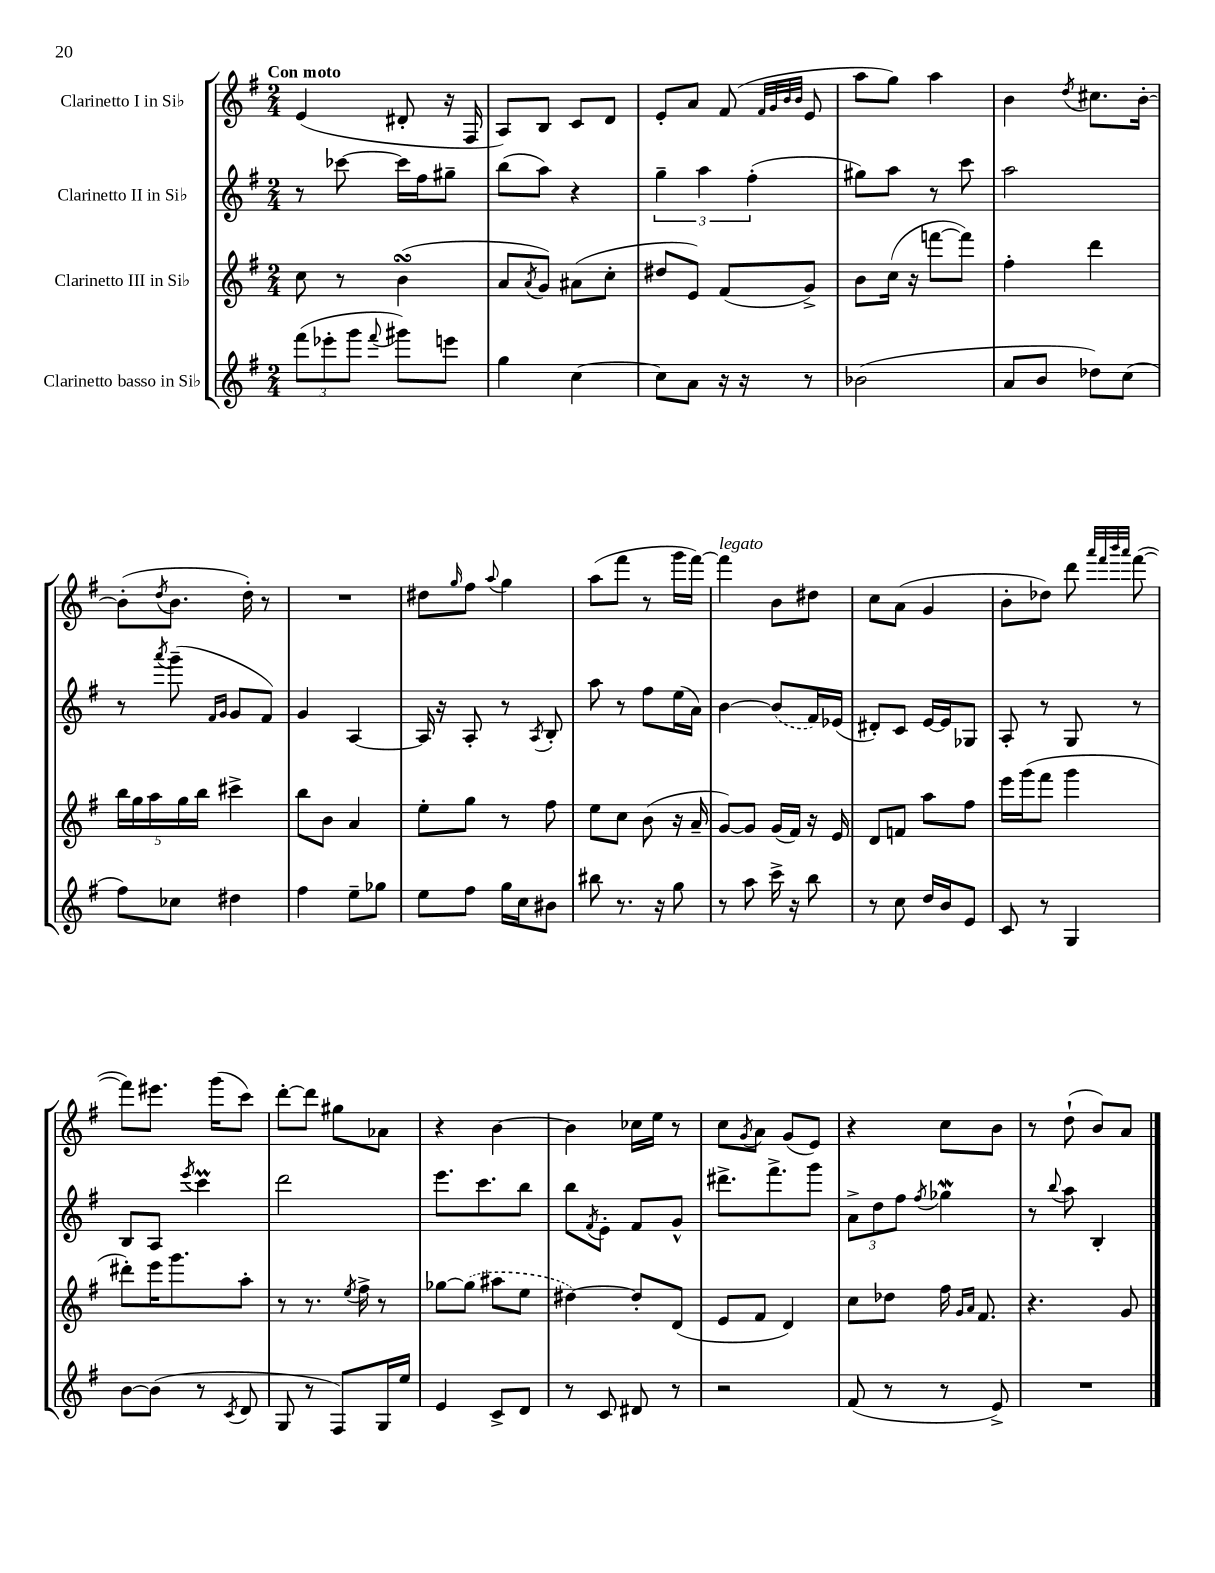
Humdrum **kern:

**kern	**kern	**kern	**kern
*staff4	*staff3	*staff2	*staff1
*clefG2	*clefG2	*clefG2	*clefG2
*k[f#]	*k[f#]	*k[f#]	*k[f#]
*M2/4	*M2/4	*M2/4	*M2/4
(12fff#	8cc	8r	(4e
12eee-'	.	.	.
.	8r	[8ccc-	.
12ggg	.	.	.
8qqfff#	.	.	.
8ggg#)	(4b	16ccc-]	8d#'
.	.	16ff#	.
8eee	.	8gg#~	16r
.	.	.	16F#
=	=	=	=
4gg	8a	(8bb	8A)
.	8qa	.	.
.	8g)	8aa)	8B
[4cc	(8a#	4r	8c
.	8cc'	.	8d
=	=	=	=
8cc]	8dd#	6gg~	8e'
8a	8e)	.	8a
.	.	6aa	.
16r	(8f#	.	(8f#
16r	.	.	.
.	.	(6ff#'	.
.	.	.	32qqf#
.	.	.	32qqg
.	.	.	32qqb
.	.	.	32qqb
8r	8g^)	.	8e
=	=	=	=
(2b-	8b	8gg#)	8aa
.	(16cc	8aa	8gg)
.	16r	.	.
.	[8fff	8r	4aa
.	8fff])	8ccc	.
=	=	=	=
8a	4ff#'	2aa	4b
8b	.	.	.
.	.	.	8qdd
8dd-)	4ddd	.	8.cc#
(8cc	.	.	.
.	.	.	[16b'
=	=	=	=
8ff#)	20bb	8r	(8b']
.	20gg	.	.
.	20aa	.	.
.	.	8qaaa	8qdd
8cc-	.	(8ggg~	8.b
.	20gg	.	.
.	20bb	.	.
.	.	16qqf#	.
.	.	16qqg	.
4dd#	4ccc#^	8g	.
.	.	.	16dd')
.	.	8f#)	8r
=	=	=	=
4ff#	8bb	4g	2r
.	8b	.	.
8ee~	4a	[4A	.
8gg-	.	.	.
=	=	=	=
8ee	8ee'	16A]	8dd#
.	.	16r	.
.	.	.	16qqgg
8ff#	8gg	8A'	8ff#
.	.	.	8qqaa
16gg	8r	8r	4gg
16cc	.	.	.
.	.	8qA	.
8b#	8ff#	8B'	.
=	=	=	=
8bb#	8ee	8aa	(8aa
8.r	8cc	8r	8fff#
.	(8b	8ff#	8r
16r	.	.	.
8gg	16r	(16ee	16ggg
.	16a~	16a)	[16fff#)
=	=	=	=
8r	[8g)	[4b	4fff#]
8aa	8g]	.	.
16ccc^	(16g	(8b]	8b
16r	16f#)	.	.
8bb	16r	16f#)	8dd#
.	16e	(16e-	.
=	=	=	=
8r	8d	8d#')	8cc
8cc	8f	8c	(8a
16dd	8aa	[16e	4g
16b	.	16e]	.
8e	8ff#	8G-	.
=	=	=	=
8c	16eee	8A'	8b'
.	(16ggg	.	.
8r	8fff#	8r	8dd-)
4G	4ggg	8G	8ddd
.	.	.	32qqaaa
.	.	.	32qqfff#
.	.	.	32qqbbb
.	.	.	32qqaaa
.	.	8r	([8fff#
=	=	=	=
[8b	8ddd#')	8B	8fff#])
(8b]	16eee	8A	8.eee#
.	8.ggg	.	.
.	.	8qeee	.
8r	.	4ccc	.
.	.	.	(16ggg
8qc	.	.	.
8d	8aa'	.	8ccc)
=	=	=	=
8G	8r	2ddd	[8ddd'
8r	8.r	.	8ddd]
8F#)	.	.	8gg#
.	8qee	.	.
.	16ff#^	.	.
16G	8r	.	8a-
16ee	.	.	.
=	=	=	=
4e	[8gg-	8.eee	4r
.	(8gg-]	.	.
.	.	8.ccc	.
8c^	8aa#	.	[4b
8d	8ee	8bb	.
=	=	=	=
8r	[4dd#)	8bb	4b]
.	.	8qf#	.
8c	.	8e'	.
8d#	8dd#']	8f#	16cc-
.	.	.	16ee
8r	(8d	8g^^	8r
=	=	=	=
2r	8e	8.ddd#^	8cc
.	.	.	8qg
.	8f#	.	8a
.	.	8.fff#^	.
.	4d)	.	(8g
.	.	8ggg	8e)
=	=	=	=
(8f#	8cc	12a^	4r
.	.	12dd	.
8r	8dd-	.	.
.	.	12ff#	.
.	.	8qff#	.
8r	16ff#	4gg-	8cc
.	16qqg	.	.
.	16qqa	.	.
.	8.f#	.	.
8e^)	.	.	8b
=	=	=	=
2r	4.r	8r	8r
.	.	8qqbb	.
.	.	8aa	(8dd`
.	.	4B'	8b)
.	8g	.	8a
==	==	==	==
*-	*-	*-	*-
